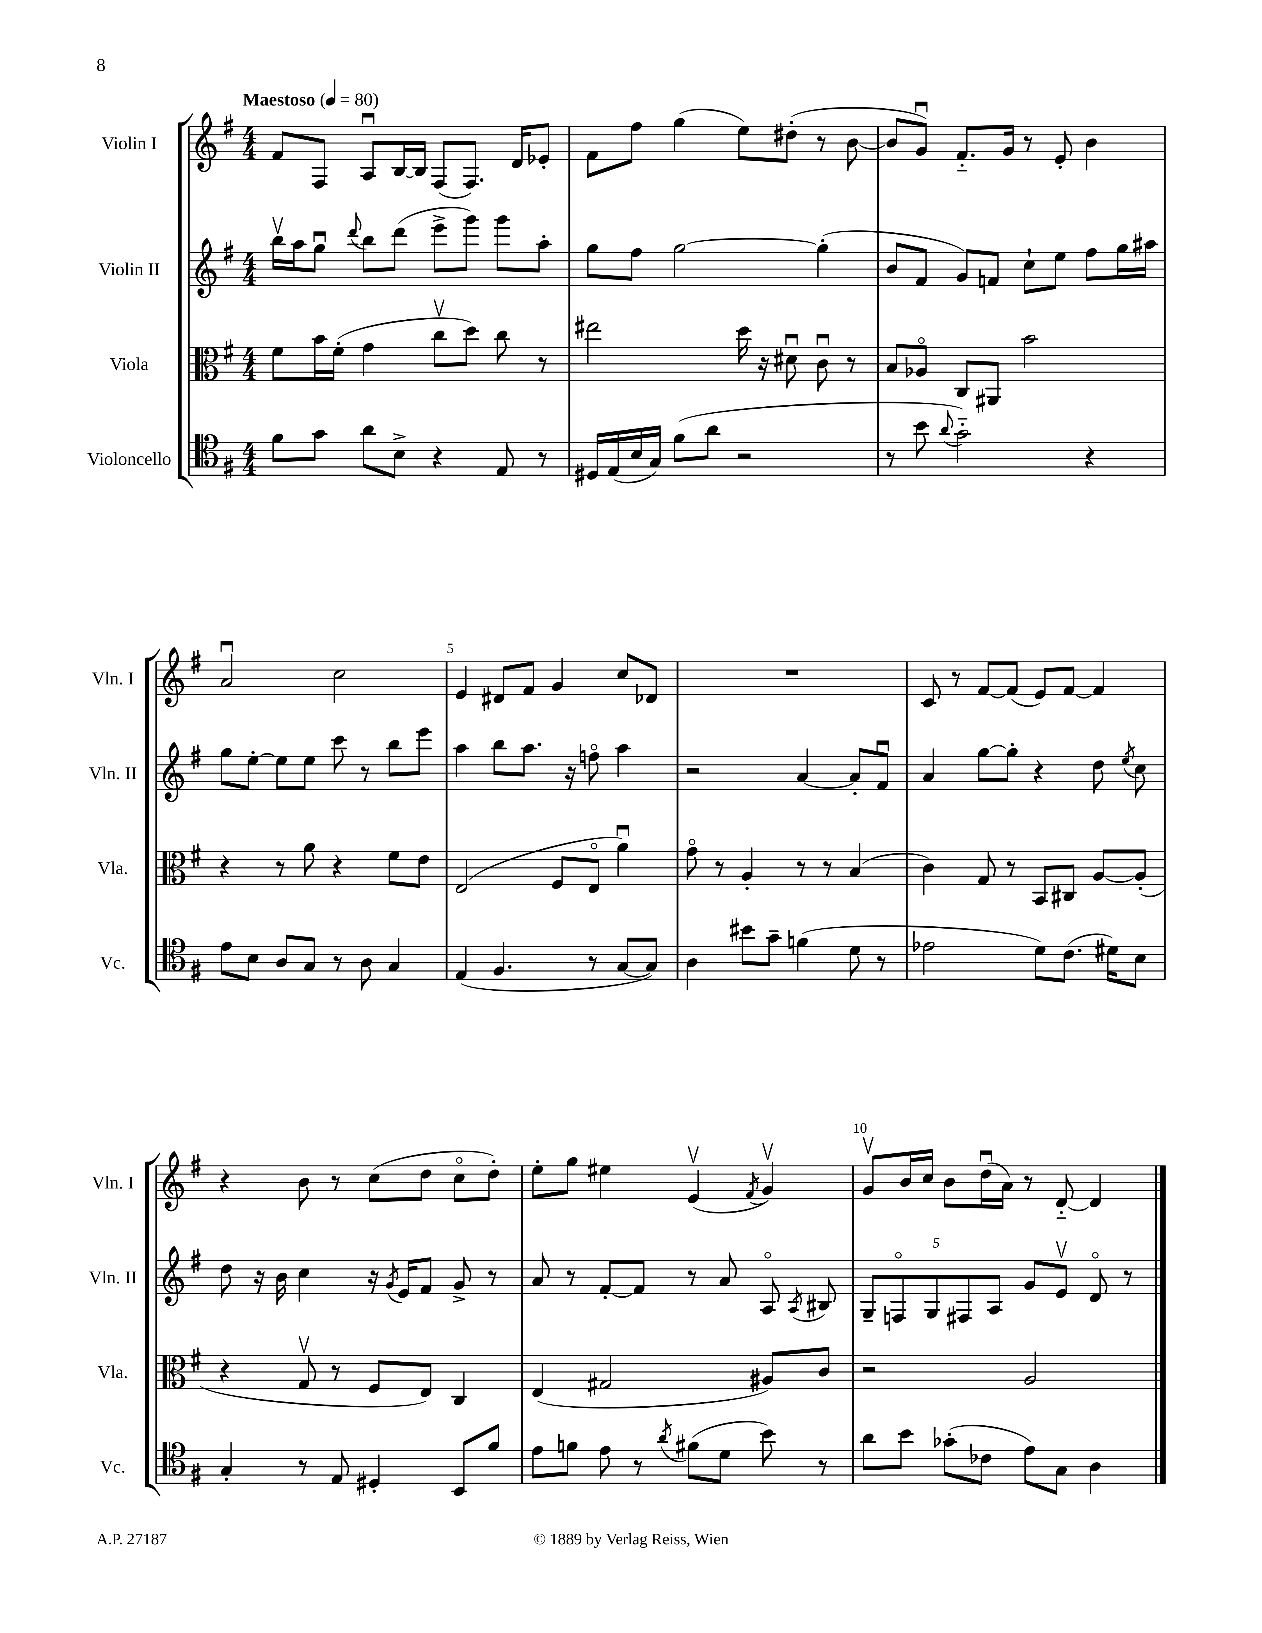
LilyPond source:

<<
\new StaffGroup <<
\new Staff = "s0" \with { instrumentName = "Violin I" shortInstrumentName = "Vln. I" } {
    \clef treble \key g \major \numericTimeSignature \time 4/4 \tempo "Maestoso" 4 = 80
    \autoBeamOff fis'8[ fis8] a8[\downbow b16~ b16] fis8[( fis8.]) d'16[ ees'8]-. |
    fis'8[ fis''8] g''4( e''8[) dis''8]-.( r8 b'8~ |
    b'8[ g'8]\downbow) fis'8.[-_ g'16] r8 e'8-. b'4 |
    a'2\downbow c''2 |
    e'4 dis'8[ fis'8] g'4 c''8[ des'8] |
    R1 |
    c'8 r8 fis'8[~ fis'8]( e'8[) fis'8]~ fis'4 |
    r4 b'8 r8 c''8[( d''8] c''8[\flageolet d''8]-.) |
    e''8[-. g''8] eis''4 e'4\upbow( \acciaccatura { fis'8 } g'4\upbow) |
    g'8[\upbow b'16 c''16] b'8[ d''16\downbow( a'16]) r8 d'8~-_ d'4 \bar "|." |
}
\new Staff = "s1" \with { instrumentName = "Violin II" shortInstrumentName = "Vln. II" } {
    \clef treble \key g \major \numericTimeSignature \time 4/4
    \autoBeamOff b''16[\upbow a''16 g''8]\downbow \appoggiatura { d'''8 } b''8[ d'''8]( e'''8[-> g'''8]) g'''8[ a''8]-. |
    g''8[ fis''8] g''2~ g''4-.( |
    b'8[ fis'8] g'8[) f'8] c''8[-! e''8] fis''8[ g''16 ais''16] |
    g''8[ e''8]~-. e''8[ e''8] c'''8 r8 b''8[ e'''8] |
    a''4 b''8[ a''8.] r16 f''8\flageolet a''4 |
    r2 a'4~ a'8[-. fis'8]\downbow |
    a'4 g''8[~ g''8]-. r4 d''8 \acciaccatura { e''8 } c''8 |
    d''8 r16 b'16 c''4 r16 \acciaccatura { g'8 } e'16[ fis'8] g'8-> r8 |
    a'8 r8 fis'8[~-. fis'8] r8 a'8 a8\flageolet \acciaccatura { a8 } bis8 |
    \tuplet 5/4 { g8[-- f8\flageolet g8 fis8 a8] } g'8[ e'8]\upbow d'8\flageolet r8 \bar "|." |
}
\new Staff = "s2" \with { instrumentName = "Viola" shortInstrumentName = "Vla." } {
    \clef alto \key g \major \numericTimeSignature \time 4/4
    \autoBeamOff fis'8[ b'16 fis'16]-.( g'4 c''8[\upbow d''8]) c''8 r8 |
    eis''2 d''16 r16 dis'8\downbow c'8\downbow r8 |
    b8[ aes8]\flageolet c8[ ais,8] b'2 |
    r4 r8 a'8 r4 fis'8[ e'8] |
    e2( fis8[ e8]\flageolet a'4\downbow) |
    g'8\flageolet r8 a4-. r8 r8 b4( |
    c'4) g8 r8 b,8[ cis8] a8[~ a8]-.( |
    r4 g8\upbow r8 fis8[ e8]) c4 |
    e4( gis2 ais8[) c'8] |
    r2 a2 \bar "|." |
}
\new Staff = "s3" \with { instrumentName = "Violoncello" shortInstrumentName = "Vc." } {
    \clef tenor \key g \major \numericTimeSignature \time 4/4
    \autoBeamOff fis'8[ g'8] a'8[ b8]-> r4 e8 r8 |
    dis16[ e16( b16 g16]) fis'8[( a'8] r2 |
    r8 b'8 \appoggiatura { a'8 } g'2-_) r4 |
    e'8[ b8] a8[ g8] r8 a8 g4 |
    e4( fis4. r8 g8[~ g8]) |
    a4 bis'8[ g'8]-- f'4( d'8 r8 |
    ees'2 d'8[) c'8.]( dis'16[) b8] |
    g4-. r8 e8 dis4-. b,8[ fis'8] |
    e'8[ f'8] e'8 r8 \acciaccatura { a'8 } fis'8[( d'8] b'8) r8 |
    a'8[ b'8] ges'8[-.( ces'8] e'8[) g8] a4 \bar "|." |
}
>>
>>
\layout { \context { \Score \override BarNumber.break-visibility = ##(#f #t #t) barNumberVisibility = #(every-nth-bar-number-visible 5) } }
